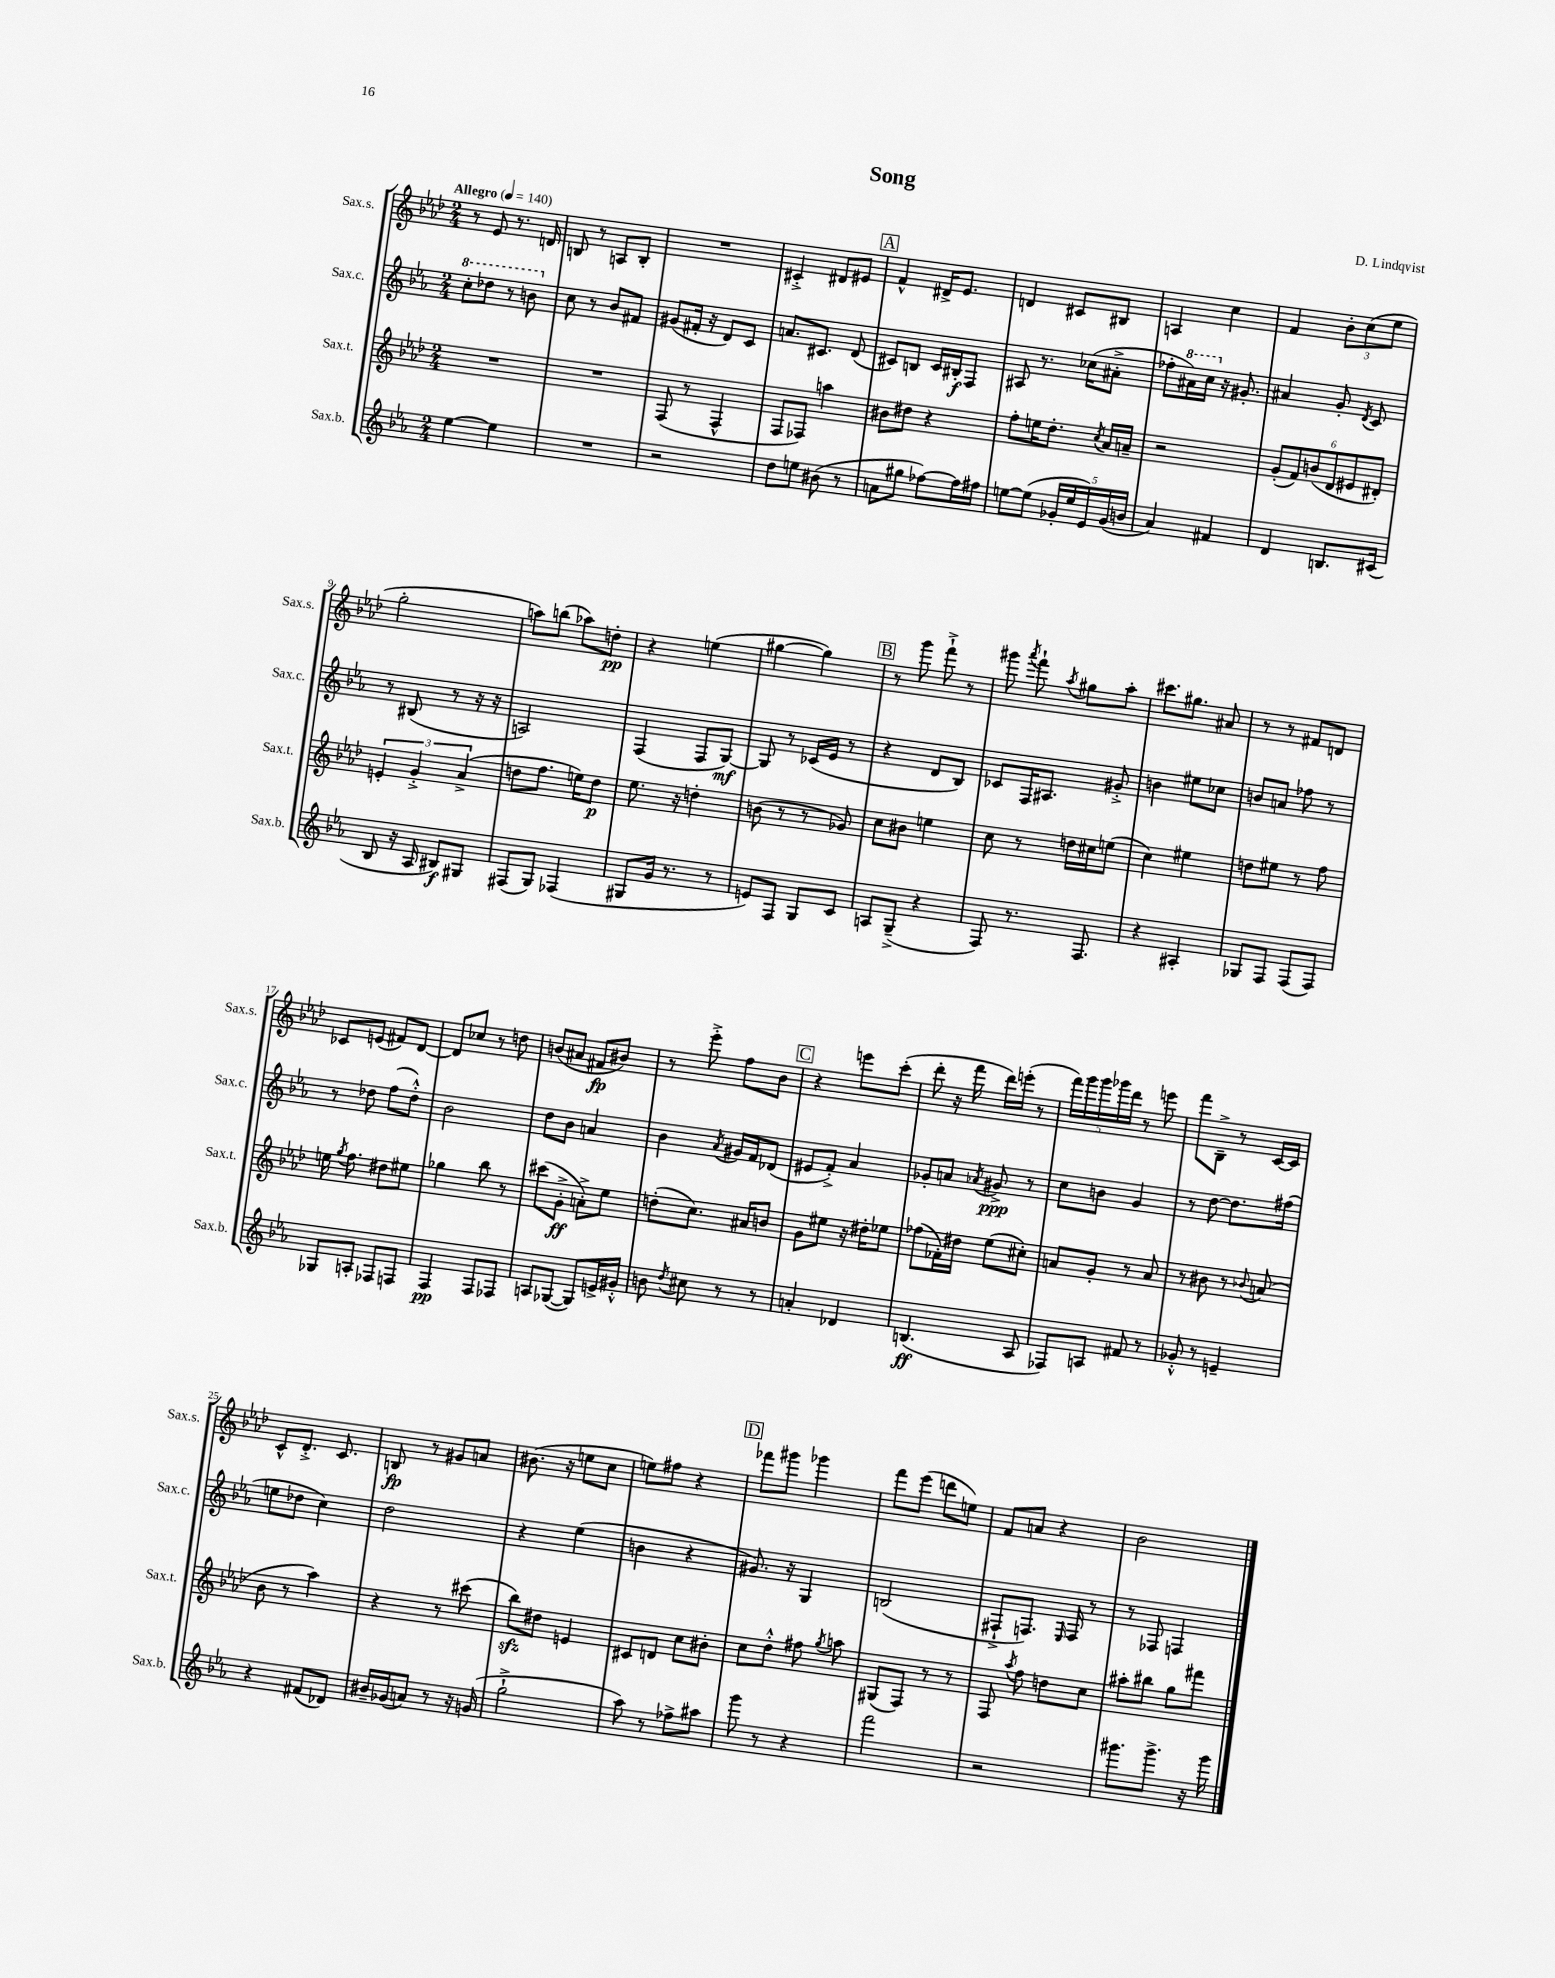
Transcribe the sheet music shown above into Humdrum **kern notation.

**kern	**kern	**kern	**kern
*staff4	*staff3	*staff2	*staff1
*clefG2	*clefG2	*clefG2	*clefG2
*k[b-e-a-]	*k[b-e-a-d-]	*k[b-e-a-]	*k[b-e-a-d-]
*M2/4	*M2/4	*M2/4	*M2/4
*MM140	*MM140	*MM140	*MM140
[4ee-	2r	8ccc'	8r
.	.	8ddd-	8e-
4ee-]	.	8r	8.r
.	.	8bb	.
.	.	.	16d
=	=	=	=
2r	2r	8cc	8B
.	.	8r	8r
.	.	8b-	8A
.	.	8f#	8B'
=	=	=	=
2r	(8F	(8g#	2r
.	8r	16f#'	.
.	.	16r	.
.	4F^^	8d)	.
.	.	8c	.
=	=	=	=
8dd	8F	8.a	4c#'^
8ee	8F-)	.	.
.	.	8.c#	.
(8b#	4aa	.	8d#
8r	.	(8d	8e#
=	=	=	=
8a	8b#	8c#)	4f^^
8gg#	8dd#	8B	.
[8ff-)	4r	16c#	16d#^
.	.	16B#'	8.e-
16ff-]	.	8F	.
16ff#	.	.	.
=	=	=	=
[8ee	8ff'	8A#	4d
(8ee]	16ee	8.r	.
.	8.dd-'	.	.
20g-'	.	.	8c#
20ee	.	.	.
.	.	(16cc-	.
20e-)	.	.	.
.	8qcc	.	.
.	16a-	8a#'^	8B#
(20g-	.	.	.
.	16a~	.	.
20b	.	.	.
=	=	=	=
4a-)	2r	8ff-'	4A
.	.	16aa#)	.
.	.	16ccc	.
4f#	.	16r	4cc
.	.	8.g#'	.
=	=	=	=
4d	(12g'	4a#	4f
.	12f)	.	.
.	(12b	.	.
8.B	12d-	8g'	12b-'
.	12e#	.	(12cc
.	.	8qd	.
.	.	8c	.
.	12d#')	.	12ee-
(16c#	.	.	.
=	=	=	=
8B-	6e'	8r	2gg'
16r	.	(8B#	.
.	6g'^	.	.
16A-	.	.	.
8B#)	.	8r	.
.	(6a-^	.	.
8G#	.	16r	.
.	.	16r	.
=	=	=	=
(8F#	8dd	2A)	8aa)
8G)	8.ff	.	(8bb
(4F-	.	.	8aa-)
.	16ee)	.	.
.	8dd	.	8dd'
=	=	=	=
8G#	8.ee-	(4F	4r
16g	.	.	.
8.r	16r	.	.
.	4dd'	8F	(4ee
8r	.	[8G)	.
=	=	=	=
8e)	(8b	8G]	[4gg#
8F	8r	8r	.
8G	8r	(16c-	4gg#])
.	.	16e-	.
8c	8g-)	8r	.
=	=	=	=
8A	8cc	4r	8r
(8G~^	8b#	.	8ggg
4r	4ee	8d	8fff`^
.	.	8B-)	8r
=	=	=	=
8F)	8cc	8c-	8ggg#
.	.	.	8qaaa-
8.r	8r	16F	8fff`
.	.	8.A#	.
.	.	.	8qaa-
.	16dd	.	8gg#
8.F	16cc#	.	.
.	(8ee	8g#'^	8aa-'
=	=	=	=
4r	4cc)	4b	8.ccc#
.	.	.	8.gg#
4A#'	4ee#	8ee#	.
.	.	8cc-	8a#
=	=	=	=
8G-	8dd	8b	8r
8F	8ee#	8a	8r
(8F	8r	8ff-	8f#
8F)	8ff	8r	8d
=	=	=	=
8G-	16ee	8r	8c-
.	8qgg	.	.
.	8.ff	.	.
8A'	.	8dd-	(8e
8F-	8dd#	(8ff	8f#)
8F	8ee#	8dd-'^^)	[8d-
=	=	=	=
4F	4gg-	2b-	8d-]
.	.	.	8cc-
8F	8bb-	.	8r
8F-	8r	.	8dd
=	=	=	=
8A	(8ccc#	8dd	(8b
([8G-	8g'^	8b-	8a#
8G-])	8a'^)	4a	8f#
16e^	8ee-	.	8b#)
16g#'^^	.	.	.
=	=	=	=
8b	(8dd'	4b-	8r
8qdd	.	.	.
8cc#	8.cc)	.	8eee-'^
.	.	8qa-	.
8r	.	16g#	8ff
.	16a#	16f	.
8r	8b	(8d-	8b-
=	=	=	=
4a'	8g	8e#	4r
.	8ee#	8f'^)	.
4d-	16r	4a-	8eee
.	16dd#'	.	.
.	8ee-	.	(8ccc'
=	=	=	=
(4.B	(8ff-	8g-'	8ddd-'
.	16f-')	8a	16r
.	16dd#	.	16fff
.	.	8qa-	.
.	(8ee-	8g#^	16ddd-)
.	.	.	(16eee'
8A-	8cc#')	8r	8r
=	=	=	=
8F-)	8a	8cc	20fff)
.	.	.	20ggg
.	.	.	20ggg
8A	8g'	8b	.
.	.	.	20ggg-
.	.	.	20ddd-
8f#	8r	4g	8r
8r	8a	.	8eee
=	=	=	=
8g-'^^	8r	8r	8fff
8r	8b#	[8dd	8B-~^
4e~	8r	8.dd]	8r
.	8qqb-	.	.
.	(8a	.	[16c
.	.	(16ff#	16c]
=	=	=	=
4r	8b-	8ee	8c^^
.	8r	8dd-	8.d-'^
(8f#	4aa-)	4cc)	.
.	.	.	8.c
8d-)	.	.	.
=	=	=	=
16b#~	4r	2dd	8B
(16g-	.	.	.
8a)	.	.	8r
8r	8r	.	8g#
16r	(8ccc#	.	8a
(16g	.	.	.
=	=	=	=
2gg`^	8bb-)	4r	(8.b#
.	8dd#	.	.
.	.	.	16r
.	4e	(4ee-	8ee
.	.	.	8cc
=	=	=	=
8aa-)	8c#	4b	8ee)
8r	8d	.	8ff#
8ff-^	8cc	4r	4r
8aa#	8b#'	.	.
=	=	=	=
8ggg	8cc	8.g#)	8fff-
8r	8dd-'^^	.	8ggg#
.	.	16r	.
4r	8ff#	4G	4ggg-
.	8qgg	.	.
.	8aa	.	.
=	=	=	=
2fff	(8G#	(2B	8fff
.	8F)	.	(8eee-
.	8r	.	8ddd
.	8r	.	8ee)
=	=	=	=
2r	8F	8F#`^	8f
.	8qaa-	.	.
.	8ff	8.F)	8a
.	8dd	.	4r
.	.	16qqE-	.
.	.	16F	.
.	8cc	8r	.
=	=	=	=
8.ggg#	8aa#'	8r	2b-
.	8bb#	8F-	.
8.ggg#^	.	.	.
.	8gg	4F	.
16r	8fff#	.	.
16ggg#	.	.	.
==	==	==	==
*-	*-	*-	*-
